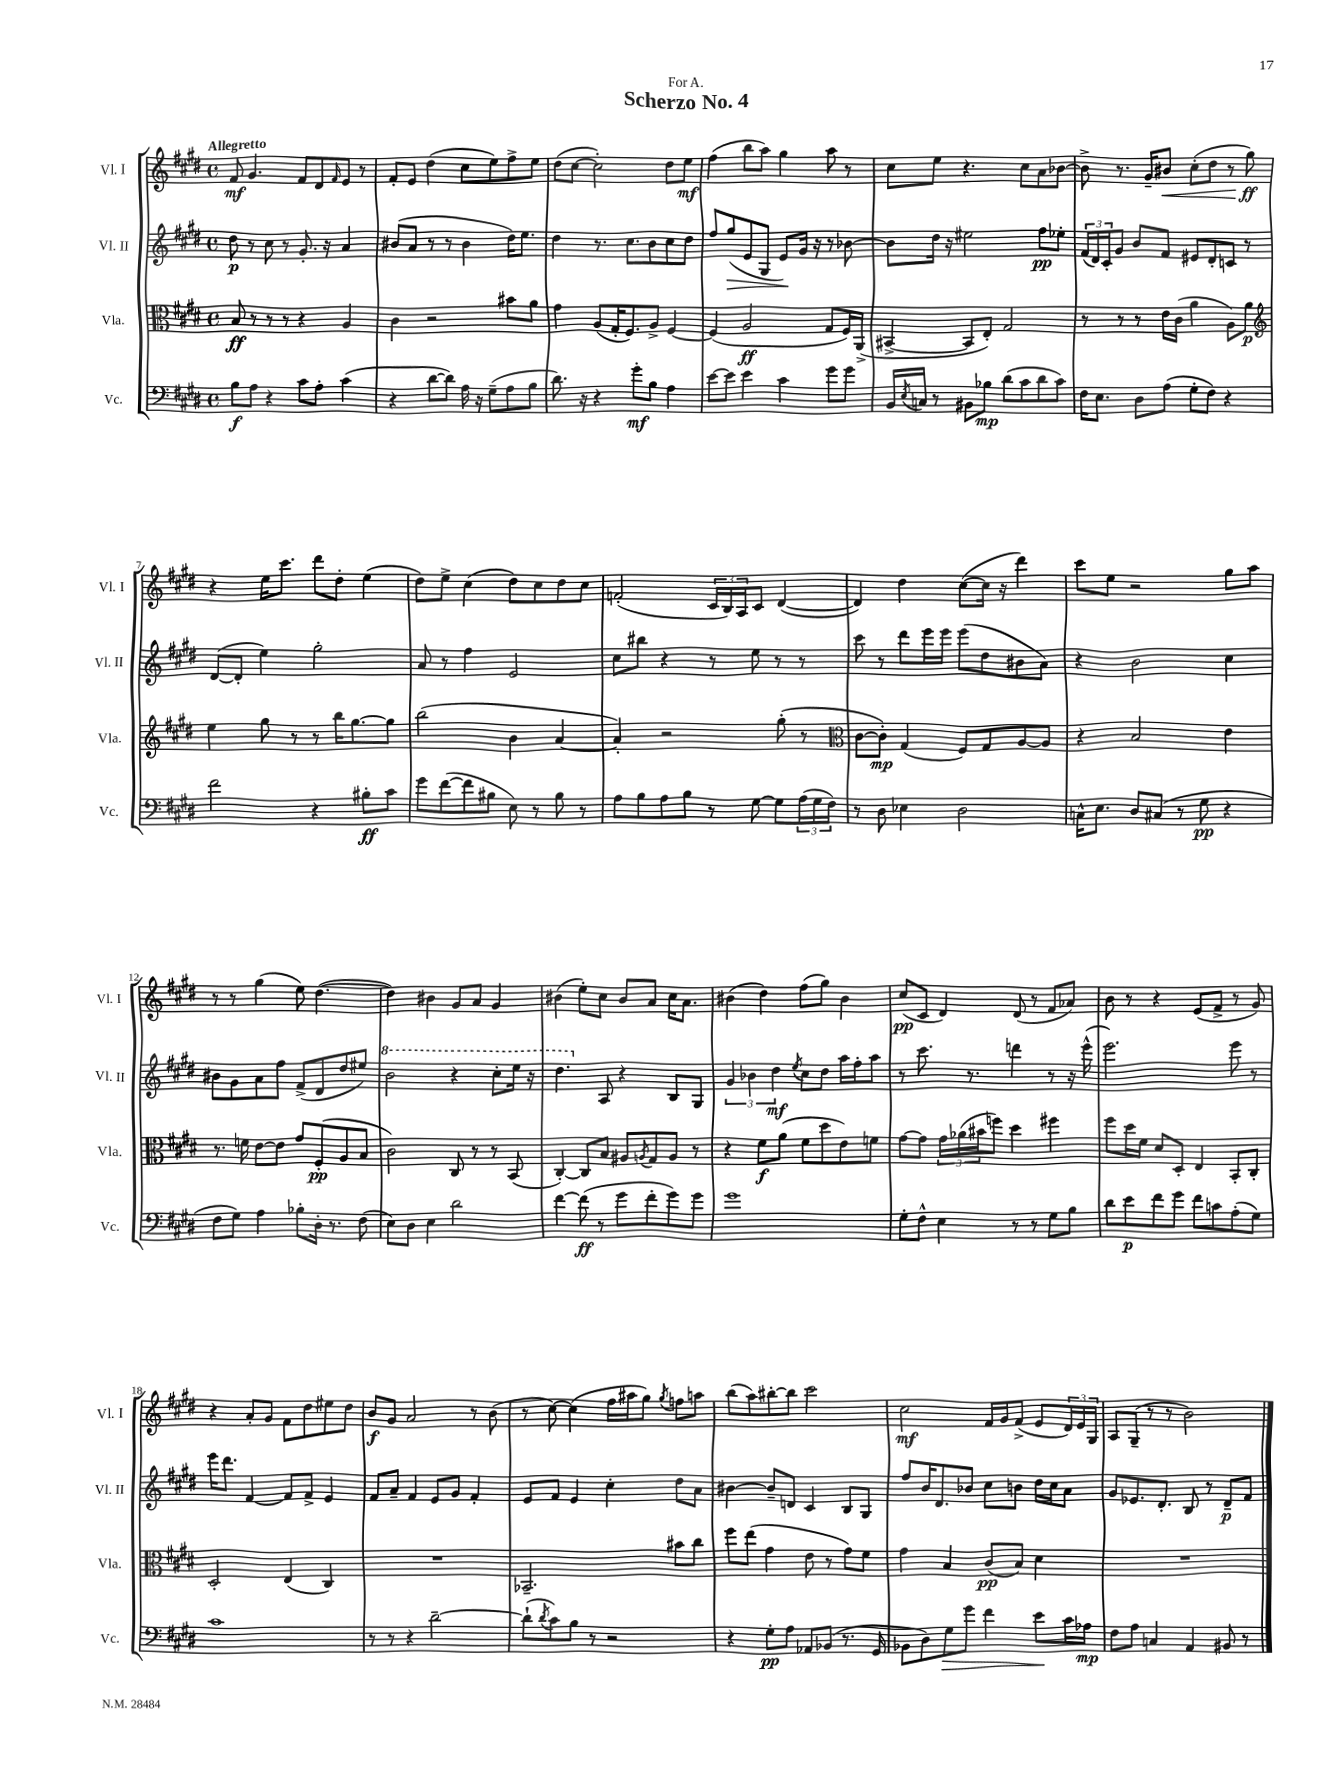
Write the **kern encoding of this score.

**kern	**kern	**kern	**kern
*staff4	*staff3	*staff2	*staff1
*clefF4	*clefC3	*clefG2	*clefG2
*k[f#c#g#d#]	*k[f#c#g#d#]	*k[f#c#g#d#]	*k[f#c#g#d#]
*M4/4	*M4/4	*M4/4	*M4/4
*met(c)	*met(c)	*met(c)	*met(c)
8B	8B	8dd#	8f#
8A	8r	8r	4.g#
4r	8r	8cc#	.
.	8r	8r	.
8c#	4r	8.g#'	8f#
8A'	.	.	8d#
.	.	16r	.
.	.	.	16qqf#
(4c#	4A	4a	8e
.	.	.	8r
=	=	=	=
4r	4c#	(8b#	8f#'
.	.	8a	8e
[8d#	2r	8r	(4dd#
8d#])	.	8r	.
16A	.	4b#	8cc#
16r	.	.	.
(8G#~	.	.	8ee)
8A	8b#	16dd#)	8ff#^
.	.	8.ee	.
8B	8a	.	8ee
=	=	=	=
8.d#)	4g#	4dd#	(8dd#
.	.	.	[8cc#
16r	.	.	.
4r	(8A	8.r	2cc#'])
.	16G#'	.	.
.	8.F#)	8.cc#	.
8g#'	.	.	.
8B	8A^	8b	.
4A	[4F#	8cc#	8dd#
.	.	8dd#	8ee
=	=	=	=
[8e	(4F#]	8ff#	(4ff#
8e]	.	(8gg#	.
4e	2A	8e	8bb
.	.	8G#	8aa)
4c#	.	8e)	4gg#
.	.	16g#	.
.	.	16r	.
8g#	8G#	8r	8aa
8g#	16F#)	[8b-	8r
.	(16AA^	.	.
=	=	=	=
16BB	[4BB#^	8b-]	8cc#
8qE	.	.	.
16C	.	.	.
8r	.	16dd#	8ee
.	.	16r	.
8BB#	8BB#]	2ee#	4.r
8B-	8E')	.	.
(8d#	2G#	.	.
8c#	.	.	8cc#
8d#	.	8ff#	8a
8c#)	.	8ee-'	[8b-
=	=	=	=
16F#	8r	(24f#	8b-^]
.	.	24d#)	.
8.E	.	.	.
.	.	24c#'	.
.	8r	8g#	8.r
8D#	8r	8b	.
.	.	.	16g#~
(8A	16e	8f#	8b#
.	(16c#	.	.
8G#'	4a	8e#	(8cc#'
8F#)	.	8d#'	8dd#
4r	8A)	8c	8r
.	8a	8r	8gg#)
=	=	=	=
*	*clefG2	*	*
2f#	4ee	([8d#	4r
.	.	8d#']	.
.	8gg#	4ee)	16ee
.	.	.	8.ccc#
.	8r	.	.
4r	8r	2gg#'	8ddd#
.	16bb	.	8dd#'
.	[8.gg#	.	.
8B#'	.	.	(4ee
8c#	8gg#]	.	.
=	=	=	=
8g#	(2bb	8a	8dd#)
([8f#	.	8r	8ee^
8f#]	.	4ff#	(4cc#
8B#	.	.	.
8E)	4b	2e	8dd#)
8r	.	.	8cc#
8B#	[4a	.	8dd#
8r	.	.	8cc#
=	=	=	=
8A	4a'])	8cc#	(2f'
8B	.	8bb#	.
8A	2r	4r	.
8B	.	.	.
8r	.	8r	24c#
.	.	.	24B)
.	.	.	24A
[8G#	.	8ee	8c#
8G#]	(8gg#'	8r	([4d#
(24A	8r	8r	.
24G#	.	.	.
24F#)	.	.	.
=	=	=	=
*	*clefC3	*	*
8r	[8c#	8ccc#	4d#])
8D#	8c#'])	8r	.
4E-	(4G#	8ddd#	4dd#
.	.	16eee	.
.	.	16eee	.
2D#	8F#)	(8eee	([8cc#
.	8G#	8dd#	16cc#]
.	.	.	16r
.	[8A	8b#	4ddd#)
.	8A]	8a)	.
=	=	=	=
16C^^	4r	4r	8ccc#
8.E	.	.	.
.	.	.	8ee
8D#	2B	2b	2r
(8C#	.	.	.
8r	.	.	.
8G#	.	.	.
4r	4e	4cc#	8gg#
.	.	.	8aa
=	=	=	=
8F#	8.r	8b#	8r
8G#)	.	8g#	8r
.	16f	.	.
4A	[8e	8a	(4gg#
.	8e]	8ff#	.
8B-'	8g#	(8f#^	8ee)
16D#'	(8F#'	8d#	([4.dd#
8.r	.	.	.
.	8A	8dd#	.
(8F#	8B	8ee#)	.
=	=	=	=
8E)	2c#)	2bb	4dd#])
8D#	.	.	.
4E	.	.	4b#
2d#	8C#	4r	8g#
.	8r	.	8a
.	8r	8ccc#'	4g#
.	(8BB	16eee	.
.	.	16r	.
=	=	=	=
[4f#	[4C#')	4.ddd#	(4b#
(8f#]	8C#]	.	8ee')
8r	8B	8A	8cc#
8g#	8A#	4r	8b#
.	8qA	.	.
8f#'	8G#	.	8a
8g#)	8A	8B	16cc#
.	.	.	8.a
8g#	8r	8G#	.
=	=	=	=
1g#	4r	6g#	(4b#
.	.	6b-	.
.	8f#	.	4dd#)
.	.	6dd#	.
.	(8a	.	.
.	.	8qee	.
.	8f#	8cc#	(8ff#
.	8dd#	8dd#	8gg#)
.	8e)	16aa	4b#
.	.	16ff#'	.
.	8f	8aa	.
=	=	=	=
8G#'	[8g#	8r	(8cc#
8F#^^	8g#]	8.ccc#	8c#
4E	24g#	.	4d#)
.	(24a-	.	.
.	.	8.r	.
.	24b#	.	.
.	8ff)	.	.
8r	4dd#	4ddd	(8d#
8r	.	.	8r
8G#	4ff#	8r	8f#
8B	.	16r	8a-)
.	.	(16eee^^	.
=	=	=	=
8d#	8ff#	2.eee)	8b
8e	16dd#	.	8r
.	16f#	.	.
8f#	8d#	.	4r
8g#	8D#'	.	.
8f#	4E	.	(8e
8c	.	.	8f#^
(8A'	8BB'	8eee	8r
8G#)	8C#'	8r	8g#)
=	=	=	=
1c#	2D#'	16eee	4r
.	.	8.ddd#	.
.	.	[4f#	8a'
.	.	.	8g#
.	(4E	8f#]	8f#
.	.	8f#^	8dd#
.	4C#)	4e	8ee#
.	.	.	8dd#
=	=	=	=
8r	1r	8f#	8b
8r	.	8a~	8g#
4r	.	4f#	2a
[2d#~	.	8e	.
.	.	8g#	.
.	.	4f#'	8r
.	.	.	(8b
=	=	=	=
(8d#`]	2.BB-~	8e	8r
8qd#	.	.	.
8c#)	.	8f#	[8cc#)
8B	.	4e	(4cc#]
8r	.	.	.
2r	.	4cc#'	16ff#
.	.	.	16aa#
.	.	.	8gg#)
.	.	.	8qgg#
.	8b#	8dd#	8ff
.	8cc#	8a	8aa
=	=	=	=
4r	8ff#	[4b#	(8bb
.	(8ee	.	8aa)
8G#'	4g#	8b#~]	[8bb#'
8A	.	8d	8bb#]
8AA-	8e	4c#	2ccc#
(8BB-	8r	.	.
8.r	8g#)	8B	.
.	8f#	8G#	.
16GG#	.	.	.
=	=	=	=
8BB-	4g#	8ff#	2cc#
8D#)	.	16b	.
.	.	8.d#	.
8G#	4B	.	.
8g#	.	8b-	.
4f#	(8c#	8cc#	16f#
.	.	.	16g#
.	8B)	8b	(8f#^
8e	4d#	16dd#	8e
.	.	16cc#	.
16c#	.	8a	24d#)
.	.	.	24e
16A-	.	.	.
.	.	.	24G#
=	=	=	=
8F#	1r	8g#	8A
8A	.	8.e-	(8G#~
4C	.	.	8r
.	.	8.d#'	.
.	.	.	8r
4AA	.	8B	2b)
.	.	8r	.
8BB#	.	8d#~	.
8r	.	8f#	.
==	==	==	==
*-	*-	*-	*-
